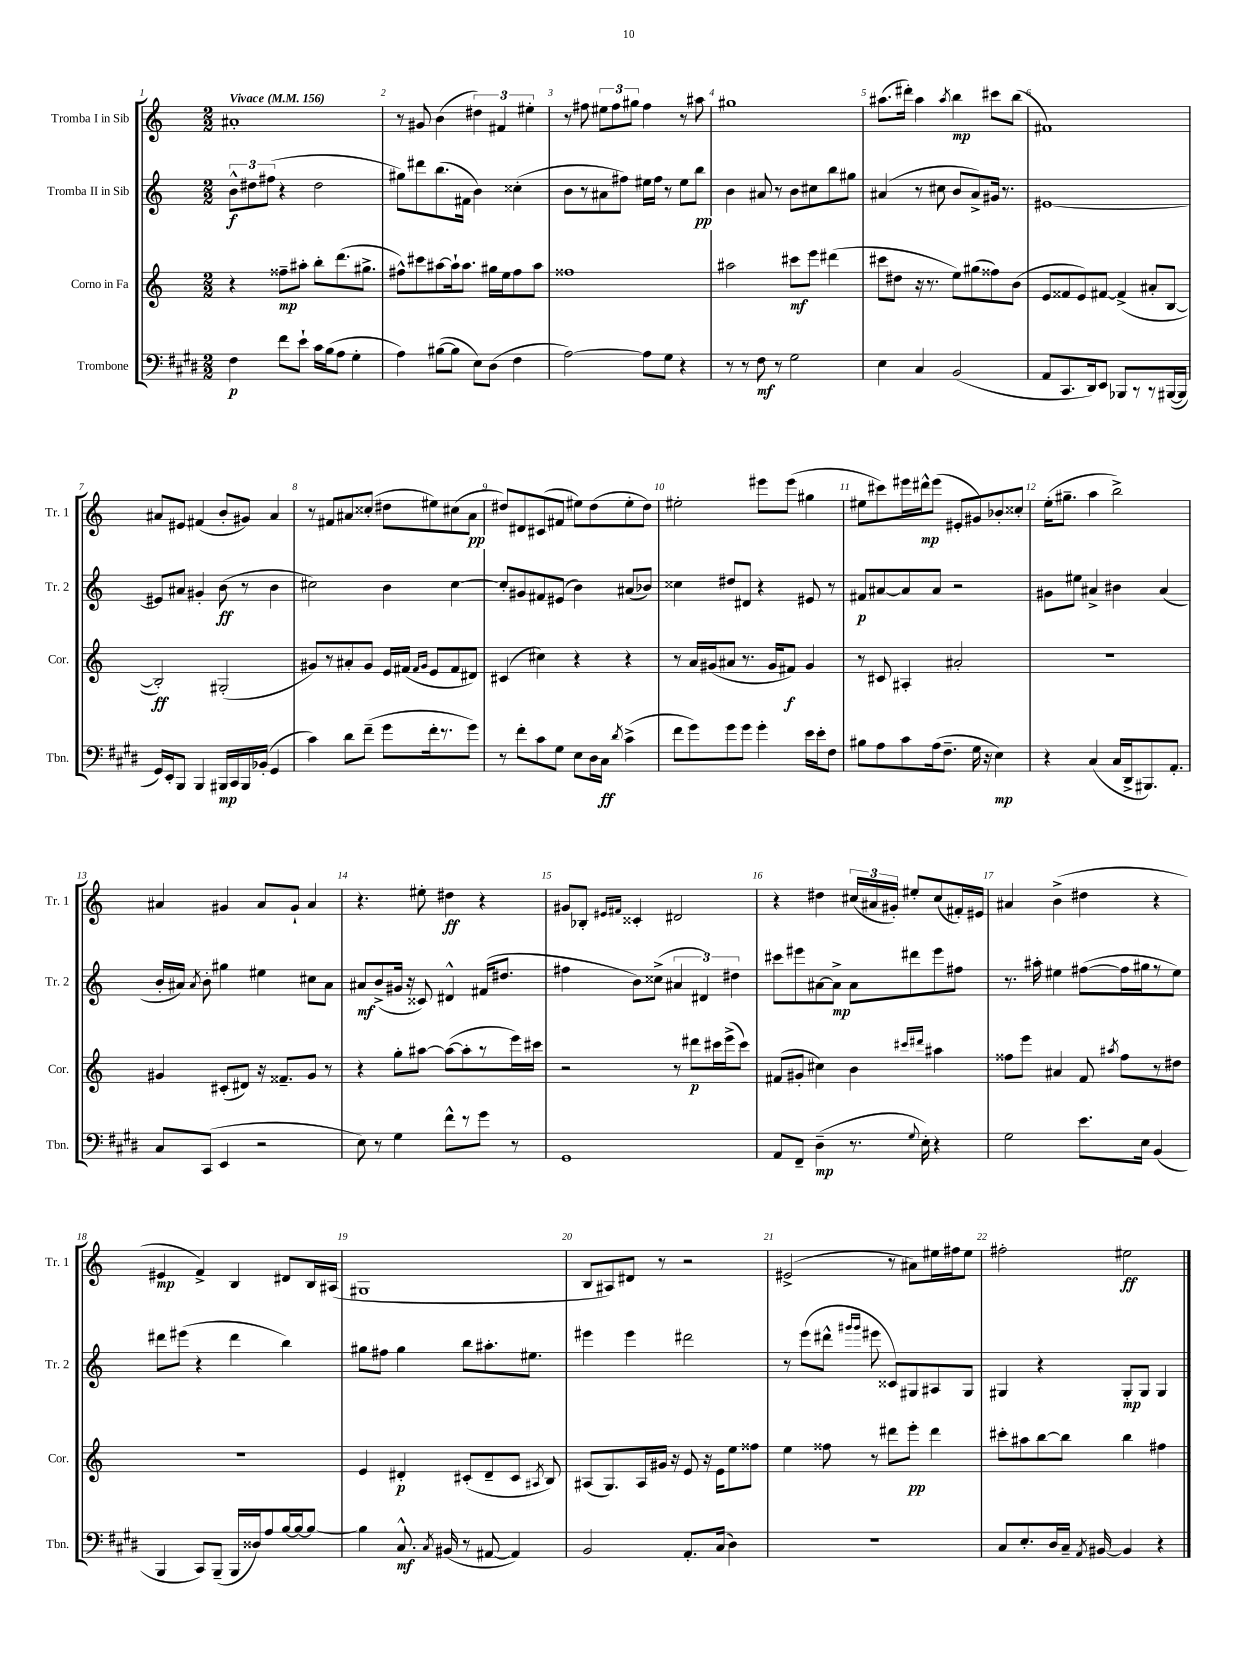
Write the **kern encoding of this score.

**kern	**dynam	**kern	**dynam	**kern	**dynam	**kern	**dynam
*part4	*part4	*part3	*part3	*part2	*part2	*part1	*part1
*staff4	*staff4	*staff3	*staff3	*staff2	*staff2	*staff1	*staff1
*I"Trombone	*	*I"Corno in Fa	*	*I"Tromba II in Sib	*	*I"Tromba I in Sib	*
*I'Tbn.	*	*I'Cor.	*	*I'Tr. 2	*	*I'Tr. 1	*
*clefF4	*	*clefG2	*	*clefG2	*	*clefG2	*
*k[f#c#g#d#]	*	*k[]	*	*k[]	*	*k[]	*
*M2/2	*	*M2/2	*	*M2/2	*	*M2/2	*
*MM156	*	*MM156	*	*MM156	*	*MM156	*
=1	=1	=1	=1	=1	=1	=1	=1
!	!	!	!	!	!	!LO:TX:a:B:t=Vivace	!
4F#\	p	4r	.	12b^^\L	f	1a#X'	.
.	.	.	.	12dd#X\	.	.	.
.	.	.	.	(12ff#X\J	.	.	.
8f#\L	.	8ff##X~\L	mp	4r	.	.	.
8e`\J	.	8aa#X'\J	.	.	.	.	.
16c#\LL	.	8bb'\L	.	2dd#\	.	.	.
(16B\J	.	.	.	.	.	.	.
8A\J	.	(8.ddd\	.	.	.	.	.
4G#'\	.	.	.	.	.	.	.
.	.	8.gg#X^\J	.	.	.	.	.
=2	=2	=2	=2	=2	=2	=2	=2
4A\)	.	8ff#X^^\L)	.	8gg#X\L)	.	8r	.
.	.	8ccc#X\	.	8ddd#X\	.	8g#X/	.
([8B#X\L	.	[8aa#X\	.	(8.bb\	.	(4b\	.
8B#\J]	.	16aa#`\k]	.	.	.	.	.
.	.	8.aa#\J	.	16f#X\Jk	.	.	.
8E\L)	.	.	.	4b\)	.	6dd#X\)	.
(8D#\J	.	16gg#X\LL	.	.	.	.	.
.	.	.	.	.	.	6f#X/	.
.	.	16ee\J	.	.	.	.	.
4F#\	.	8ff#\	.	(4cc##X'\	.	.	.
.	.	.	.	.	.	6ee#X'\	.
.	.	8aa#\J	.	.	.	.	.
=3	=3	=3	=3	=3	=3	=3	=3
[2A\)	.	1ff##X	.	8b\L	.	8r	.
.	.	.	.	8r	.	8ff#X\	.
.	.	.	.	8a#X\	.	12ee#X\L	.
.	.	.	.	.	.	12ff#\	.
.	.	.	.	8ff#X\J)	.	.	.
.	.	.	.	.	.	12gg#X\J	.
8A\L]	.	.	.	16ee#X\LL	.	4ff#\	.
.	.	.	.	16ff#\JJ	.	.	.
8G#\J	.	.	.	8r	.	.	.
4r	.	.	.	8ee#\L	.	8r	.
.	.	.	.	8bb\J	pp	8aa#X\	.
=4	=4	=4	=4	=4	=4	=4	=4
8r	.	2aa#X\	.	4b\	.	1gg#X	.
8r	.	.	.	.	.	.	.
8F#\	mf	.	.	8a#X/	.	.	.
8r	.	.	.	8r	.	.	.
2G#\	.	8ccc#X\L	mf	8b\L	.	.	.
.	.	8eee\J	.	8cc#X\	.	.	.
.	.	(4ddd#X\	.	8bb\	.	.	.
.	.	.	.	8gg#X\J	.	.	.
=5	=5	=5	=5	=5	=5	=5	=5
4E\	.	8ccc#X\L	.	(4a#X/	.	(8.aa#X\L	.
.	.	8dd#X\J	.	.	.	.	.
.	.	.	.	.	.	16ddd#X'\Jk)	.
4C#/	.	16r	.	8r	.	4aa#\	.
.	.	8.r	.	.	.	.	.
.	.	.	.	8cc#X\	.	.	.
.	.	.	.	.	.	8qaa#/	.
(2BB/	.	8ee\L)	.	8b/L	.	4bb\	mp
.	.	(8gg#X\	.	8a#^/)	.	.	.
.	.	8ff##X\)	.	16g#X/Jk	.	8ccc#X\L	.
.	.	.	.	8.r	.	.	.
.	.	(8b\J	.	.	.	(8bb\J	.
=6	=6	=6	=6	=6	=6	=6	=6
8AA/L	.	8e/L	.	[1e#X	.	1f#X)	.
8.CC#/	.	8f##X/	.	.	.	.	.
.	.	8e/)	.	.	.	.	.
16DD#/k)	.	.	.	.	.	.	.
8EE/J	.	[8f#X/J	.	.	.	.	.
8BBB-X/L	.	(4f#^/]	.	.	.	.	.
8r	.	.	.	.	.	.	.
8r	.	8a#X'/L	.	.	.	.	.
([16BBB#X/L	.	[8B/J	.	.	.	.	.
16BBB#/JJ]	.	.	.	.	.	.	.
!!LO:LB:g=z
=7	=7	=7	=7	=7	=7	=7	=7
16GG#/LL)	.	2B'/])	ff	8e#X/L]	.	8a#X/L	.
16EE'/J	.	.	.	.	.	.	.
8BBB/J	.	.	.	8a#X/J	.	8e#X/J	.
4BBB/	.	.	.	4g#X'/	.	(4f#X/	.
16BBB#X/LL	mp	(2G#X'/	.	(8b\	ff	8b'/L	.
16CC#/	.	.	.	.	.	.	.
16BBB#/	.	.	.	8r	.	8g#X/J)	.
(16BB-X'/JJ	.	.	.	.	.	.	.
4GG#/	.	.	.	4b\	.	4a#/	.
=8	=8	=8	=8	=8	=8	=8	=8
4c#\)	.	8g#X/L)	.	2cc#X\)	.	8r	.
.	.	8r	.	.	.	8f#X/L	.
8d#\L	.	8a#X'/	.	.	.	8a#X/	.
(8f#~\J	.	8g#/J	.	.	.	(8cc##X'/J	.
8g#\L	.	16e/LL	.	4b\	.	8dd#X\L	.
.	.	(16f#X/JJ	.	.	.	.	.
.	.	16qqf#/LL	.	.	.	.	.
.	.	16qqg#/JJ	.	.	.	.	.
16f#'\k	.	8e/L	.	.	.	8ee#X\)	.
8.r	.	.	.	.	.	.	.
.	.	8f#/	.	[4cc#\	.	(8cc#X\	.
8g#\J)	.	8d#X/J)	.	.	.	8a#\J	pp
=9	=9	=9	=9	=9	=9	=9	=9
8r	.	(4c#X/	.	8cc#'/L]	.	8dd#X/L)	.
8f#'\L	.	.	.	8g#X/	.	8d#X/	.
8c#\	.	4cc#X\)	.	8f#X/	.	(8c#X/	.
8G#\J	.	.	.	(8e#X/J	.	8f#X/J	.
8E\L	.	4r	.	4b\)	.	8ee#X\L)	.
16D#\L	.	.	.	.	.	(8dd#\	.
16C#\JJ	ff	.	.	.	.	.	.
8qd#/	.	.	.	.	.	.	.
(4c#^\	.	4r	.	(8a#X/L	.	8ee#'\	.
.	.	.	.	8b-X/J)	.	8dd#\J)	.
=10	=10	=10	=10	=10	=10	=10	=10
8f#\L	.	8r	.	4cc##X\	.	2ee#X'\	.
8g#\)	.	16a/LL	.	.	.	.	.
.	.	(16g#X/J	.	.	.	.	.
8g#\	.	8a#X/J	.	8dd#X/L	.	.	.
8g#\J	.	8.r	.	8d#X/J	.	.	.
4g#'\	.	.	.	4r	.	8eee#X\L	.
.	.	16g#/KL	.	.	.	.	.
.	.	8f#X/J)	f	.	.	(8eee#\J	.
16e\LL	.	4g#/	.	8e#X/	.	4gg#X\	.
16e'\J	.	.	.	.	.	.	.
8F#\J	.	.	.	8r	.	.	.
=11	=11	=11	=11	=11	=11	=11	=11
8B#X\L	.	8r	.	8f#X/L	p	8ee#X\L	.
8A\	.	8c#X/	.	[8a#X/	.	8ccc#X\)	.
8c#\	.	4A#X'/	.	8a#/]	.	16eee#X\L	.
.	.	.	.	.	.	16ddd#X^^\J	mp
(16A\k	.	.	.	8a#/J	.	(8eee#\J	.
8.F#~\J	.	.	.	.	.	.	.
.	.	2a#X'/	.	2r	.	8e#X'/L	.
16G#\	.	.	.	.	.	8g#X/)	.
16r	.	.	.	.	.	.	.
4E\)	mp	.	.	.	.	8b-X'/	.
.	.	.	.	.	.	8cc##X'/J	.
=12	=12	=12	=12	=12	=12	=12	=12
4r	.	1r	.	8g#X\L	.	(16ee'\KL	.
.	.	.	.	.	.	8.gg#X~\J	.
.	.	.	.	8ee#X\J	.	.	.
(4C#/	.	.	.	4a#X^/	.	4aa\	.
16C#/LL	.	.	.	4b#X\	.	2bb^\)	.
16DD#^/J	.	.	.	.	.	.	.
8.BBB#X/)	.	.	.	.	.	.	.
.	.	.	.	(4a#/	.	.	.
8.AA'/J	.	.	.	.	.	.	.
!!LO:LB:g=z
=13	=13	=13	=13	=13	=13	=13	=13
8C#/L	.	4g#X/	.	16b'/LL	.	4a#X/	.
.	.	.	.	16a#X/JJ)	.	.	.
.	.	.	.	8qa#/	.	.	.
(8CC#/J	.	.	.	8b'\	.	.	.
4EE/	.	(8c#X'/L	.	4gg#X\	.	4g#X/	.
.	.	8d#X/J)	.	.	.	.	.
2r	.	16r	.	4ee#X\	.	8a#/L	.
.	.	8.f##X~/L	.	.	.	.	.
.	.	.	.	.	.	8g#`/J	.
.	.	8g#/J	.	8cc#X\L	.	4a#/	.
.	.	8r	.	8a#\J	.	.	.
=14	=14	=14	=14	=14	=14	=14	=14
8E\)	.	4r	.	8a#X/L	mf	4.r	.
8r	.	.	.	(8b^/	.	.	.
4G#\	.	8gg'\L	.	16g#X/Jk	.	.	.
.	.	.	.	16r	.	.	.
.	.	[8aa#X\J	.	8c##X/)	.	8ee#X'\	.
8f#^^\L	.	(8aa#\L_	.	4d#X^^/	.	4dd#X\	ff
8r	.	8aa#'\]	.	.	.	.	.
8g#\J	.	8r	.	(16f#X/KL	.	4r	.
.	.	.	.	8.dd#X/J	.	.	.
8r	.	16eee\L)	.	.	.	.	.
.	.	16ccc#X\JJ	.	.	.	.	.
=15	=15	=15	=15	=15	=15	=15	=15
1GG#	.	2r	.	4ff#X\	.	8g#X/L	.
.	.	.	.	.	.	8B-X'/J	.
.	.	.	.	.	.	16qqe#X/LL	.
.	.	.	.	.	.	16qqf#X/JJ	.
.	.	.	.	8b\L)	.	4c##X'/	.
.	.	.	.	(8cc##X^\J	.	.	.
.	.	8r	.	6a#X/	.	2d#X/	.
.	.	8ddd#X\L	p	.	.	.	.
.	.	.	.	6d#X/)	.	.	.
.	.	16ccc#X\L	.	.	.	.	.
.	.	(16eee^\J	.	.	.	.	.
.	.	.	.	6dd#X\	.	.	.
.	.	8ccc#\J)	.	.	.	.	.
=16	=16	=16	=16	=16	=16	=16	=16
8AA/L	.	(8f#X/L	.	8ccc#X\L	.	4r	.
8FF#~/J	.	8g#X'/J	.	8eee#X\	.	.	.
(4D#~\	mp	4cc#X\)	.	[8a#X\	.	4dd#X\	.
.	.	.	.	8a#^\J]	mp	.	.
8.r	.	4b\	.	8a#\L	.	(24cc#X/LL	.
.	.	.	.	.	.	24a#X/	.
.	.	.	.	.	.	24g#X'/JJ)	.
.	.	.	.	8ddd#X\	.	8ee#X'/L	.
8qqG#/	.	.	.	.	.	.	.
16E'\)	.	.	.	.	.	.	.
.	.	16qqccc#X/LL	.	.	.	.	.
.	.	16qqddd#X/JJ	.	.	.	.	.
4r	.	4aa#X\	.	8eee#\	.	(8cc#/	.
.	.	.	.	8ff#X\J	.	16f#X'/L)	.
.	.	.	.	.	.	16e#X/JJ	.
=17	=17	=17	=17	=17	=17	=17	=17
2G#\	.	8ff##X\L	.	8.r	.	4a#X/	.
.	.	8eee\J	.	.	.	.	.
.	.	.	.	16aa#X'\	.	.	.
.	.	4a#X/	.	4ee#X\	.	(4b^\	.
8.e\L	.	8f/	.	([8ff#X\L	.	4dd#X\	.
.	.	8qaa#X/	.	.	.	.	.
.	.	8ff##\L	.	16ff#\L]	.	.	.
16E\Jk	.	.	.	16gg#X\J	.	.	.
(4BB/	.	8r	.	8r	.	4r	.
.	.	8dd#X\J	.	8ee#\J)	.	.	.
!!LO:LB:g=z
=18	=18	=18	=18	=18	=18	=18	=18
4BBB/	.	1r	.	8ddd#X\L	.	4e#X/	mp
.	.	.	.	(8eee#X\J	.	.	.
8CC#/L)	.	.	.	4r	.	4f^/)	.
(8BBB~/J	.	.	.	.	.	.	.
16BBB/LL	.	.	.	4ddd#\	.	4B/	.
16D##X/J)	.	.	.	.	.	.	.
8A/	.	.	.	.	.	.	.
[16B/L	.	.	.	4bb\)	.	8d#X/L	.
16B/J_	.	.	.	.	.	.	.
8B/J_	.	.	.	.	.	16B/L	.
.	.	.	.	.	.	(16A#X/JJ	.
=19	=19	=19	=19	=19	=19	=19	=19
4B\]	.	4e/	.	8gg#X\L	.	1G#X	.
.	.	.	.	8ff#X\J	.	.	.
8.C#^^/	mf	4d#X'/	p	4gg#\	.	.	.
8qC#/	.	.	.	.	.	.	.
(16BB#X/	.	.	.	.	.	.	.
8r	.	(8c#X'/L	.	8bb\L	.	.	.
[8AA#X/	.	8d#~/	.	8.aa#X'\	.	.	.
4AA#/])	.	8c#/J	.	.	.	.	.
.	.	.	.	8.ee#X\J	.	.	.
.	.	8qA#X/	.	.	.	.	.
.	.	8B/)	.	.	.	.	.
=20	=20	=20	=20	=20	=20	=20	=20
2BB/	.	(8A#X/L	.	4eee#X\	.	8B/L	.
.	.	8.G/)	.	.	.	8A#X/)	.
.	.	.	.	4eee#\	.	8d#X/J	.
.	.	16A#/L	.	.	.	.	.
.	.	16g#X/JJ	.	.	.	8r	.
.	.	16r	.	.	.	.	.
8.AA'/L	.	8e/	.	2ddd#X\	.	2r	.
.	.	16r	.	.	.	.	.
(16C#/Jk	.	16e\KL	.	.	.	.	.
4D#\)	.	8ee\	.	.	.	.	.
.	.	8ff##X\J	.	.	.	.	.
=21	=21	=21	=21	=21	=21	=21	=21
1r	.	4ee\	.	8r	.	(2e#X^/	.
.	.	.	.	(8eee\L	.	.	.
.	.	8ff##X\	.	8ddd#X^^\J	.	.	.
.	.	.	.	16qqggg#X/LL	.	.	.
.	.	.	.	16qqggg#/JJ	.	.	.
.	.	8r	.	8eee#X\	.	.	.
.	.	8ddd#X\L	.	8c##X/L)	.	8r	.
.	.	8eee'\J	pp	8G#X/	.	8a#X\L)	.
.	.	4ddd#\	.	8A#X/	.	16ee#X\L	.
.	.	.	.	.	.	16ff#X\J	.
.	.	.	.	8G#/J	.	8ee#\J	.
=22	=22	=22	=22	=22	=22	=22	=22
8C#/L	.	8ccc#X'\L	.	4G#X/	.	2ff#X'\	.
8.E'/	.	8aa#X\	.	.	.	.	.
.	.	[8bb\	.	4r	.	.	.
16D#/L	.	.	.	.	.	.	.
16C#~/JJ	.	8bb\J]	.	.	.	.	.
8qAA/	.	.	.	.	.	.	.
[16BB#X/	.	.	.	.	.	.	.
4BB#/]	.	4bb\	.	8G#'/L	mp	2ee#X\	ff
.	.	.	.	8G#/J	.	.	.
4r	.	4ff#X\	.	4G#/	.	.	.
==	==	==	==	==	==	==	==
*-	*-	*-	*-	*-	*-	*-	*-
